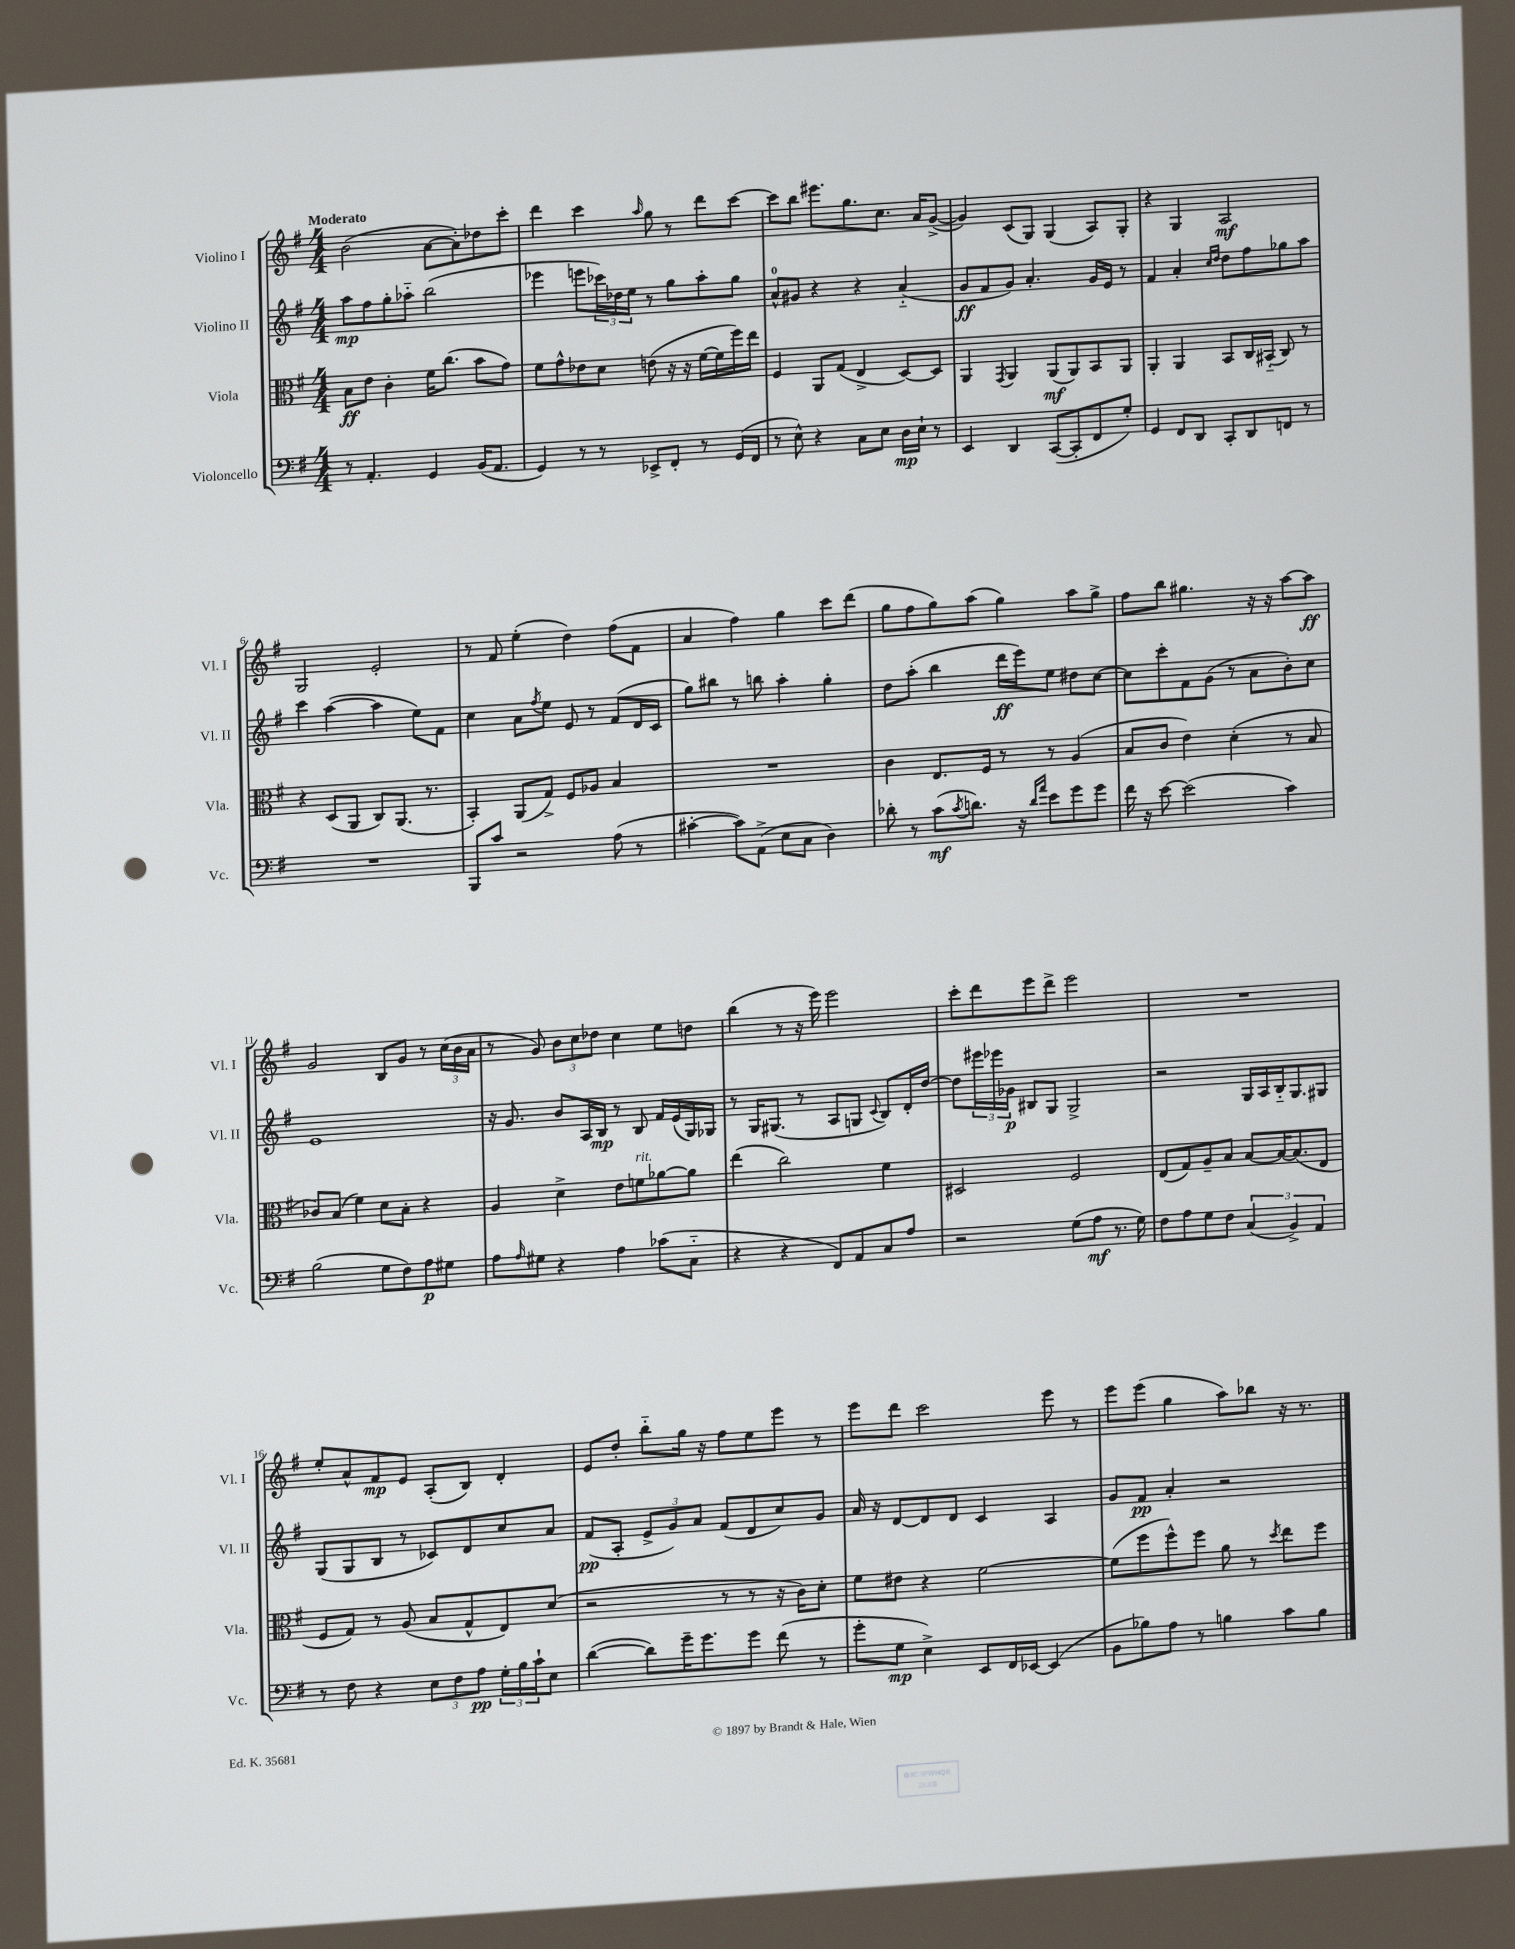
<<
\new StaffGroup <<
\new Staff = "s0" \with { instrumentName = "Violino I" shortInstrumentName = "Vl. I" } {
    \clef treble \key g \major \numericTimeSignature \time 4/4 \tempo "Moderato"
    b'2( a'8~ a'8-.) des''8 c'''8-. |
    d'''4 c'''4 \grace { a''16 } g''8 r8 d'''8 c'''8~ |
    c'''8 b''8 eis'''8. g''8. c''8. a'16 g'8~->( |
    g'4) c'8( g8) g4( a8) g8-. |
    r4 g4 a2\mf |
    g2 e'2-. |
    r8 fis'8 e''4-.( d''4) fis''8( fis'8 |
    a'4 fis''4) g''4 c'''8 d'''8( |
    g''8 fis''8 g''8) a''8( g''4) a''8 g''8-> |
    fis''8 b''8 gis''4. r16 r16 a''8~ a''8\ff |
    g'2 b8 g'8 r8 \tuplet 3/2 { c''16( b'16 a'16 } |
    r8 g'8) \tuplet 3/2 { b'8 c''8 des''8 } c''4 e''8 d''8 |
    b''4( r8 r16 e'''16) e'''2 |
    c'''8-. d'''8 e'''8 d'''8-> e'''2 |
    R1 |
    e''8-. a'8-^ fis'8\mp e'8 a8-.( b8) d'4-. |
    e'8 d''8-. b''8-_ g''16 r16 fis''8 e''8 e'''8 r8 |
    e'''8 d'''8 c'''2 e'''8 r8 |
    e'''8 e'''8( g''4 a''8) bes''8 r16 r8. \bar "|." |
}
\new Staff = "s1" \with { instrumentName = "Violino II" shortInstrumentName = "Vl. II" } {
    \clef treble \key g \major \numericTimeSignature \time 4/4
    a''8\mp fis''8 g''8-. aes''8-_ b''2( |
    ees'''4 e'''8 \tuplet 3/2 { ces'''16) des''16 e''16 } r8 g''8 a''8-. g''8 |
    a'8-0-^ gis'8 r4 r4 a'4-_( |
    g'8\ff fis'8 g'8) a'4.-. g'16 e'16 r8 |
    fis'4 a'4-. \grace { c''16 d''16 } d''8 fis''8 ges''8 a''8 |
    c'''4 a''4~( a''4 e''8) fis'8 |
    c''4 a'8 \acciaccatura { fis''8 } e''8 e'8 r8 fis'8( d'16 c'16 |
    g''8) bis''8 r8 b''8 a''4-. g''4-. |
    d''8 a''8-.( b''4 d'''16\ff e'''16) e''8 dis''8 c''8~ |
    c''8 c'''8-. fis'8 g'8( r8 a'8 b'8-.) c''8 |
    e'1 |
    r16 g'8. b'8 a16 b16\mp r8 b8 fis'16 e'16( g16) ges16 |
    r8 g16 gis8.( r8 a8 g8 \appoggiatura { c'8 } b8) d'16-. d''16~ |
    d''8 \tuplet 3/2 { eis'''16 ees'''16 ges'16\p } bis8 g8 g2-> |
    r2 g16 a16 b16-_ g8. gis8 |
    g8( g8 b8 r8 ces'8) d'8 c''8 a'8 |
    fis'8\pp( a8-. \tuplet 3/2 { e'8-> g'8) a'8 } fis'8( d'8 c''8) g'8 |
    a'16 r16 d'8~ d'8 d'8 c'4 a4 |
    g'8 fis'8\pp a'4-. r2 \bar "|." |
}
\new Staff = "s2" \with { instrumentName = "Viola" shortInstrumentName = "Vla." } {
    \clef alto \key g \major \numericTimeSignature \time 4/4
    b8\ff e'8 c'4-. fis'16 c''8.( b'8 g'8) |
    fis'8 g'8-^ ees'8 d'8 e'8( r16 r16 fis'16~ fis'16 fis''16) e''16 |
    fis4 a,8 g8( e4-> d8~) d8 |
    a,4 \acciaccatura { g,8 } a,4 a,8\mf( a,8) b,8 a,8 |
    a,4-. a,4 b,8 c16 bis,16-_( c8) r8 |
    r4 d8( a,8 c8) a,8.( r8. |
    b,4-.) a,8( g8->) fis8 aes8 b4 |
    R1 |
    c'4 e8. fis16 r8 r8 a4( |
    b8 c'8 e'4) d'4-.( r8 b8 |
    ces'8) b8( fis'4) d'8 b8-. r4 |
    a4 d'4-> e'8 f'8^\markup { \italic "rit." } aes'8~ aes'8 |
    e''4( c''2) fis'4 |
    dis2 fis2 |
    e8( g8) a8-- b8 b8~ b16~ b8.( e8 |
    fis8 g8) r8 a8( b8 g8-^ e8) d'8( |
    r2 r8 r8 r16 c'16) d'8-. |
    fis'8 eis'8 r4 fis'2~ |
    fis'8( fis''8 fis''8-^) fis''8 a'8 r8 \acciaccatura { d''8 } e''8 fis''8 \bar "|." |
}
\new Staff = "s3" \with { instrumentName = "Violoncello" shortInstrumentName = "Vc." } {
    \clef bass \key g \major \numericTimeSignature \time 4/4
    r8 a,4.-. g,4 b,16( a,8. |
    g,4) r8 r8 ees,8-> fis,8-. r8 g,16( fis,16 |
    r8 e8-^) r4 c8 e8 d16\mp e16-! r8 |
    e,4 d,4 c,8~( c,8-. fis,8 g8-.) |
    g,4 fis,8 d,8 c,8-. d,8 f,8 r8 |
    R1 |
    b,,8 c'8 r2 a8( r8 |
    cis'4~-. cis'8) a,8->( e8 c8 d4) |
    des'8-. r8 c'8\mf( \acciaccatura { c'8 } d'8.) r16 \grace { d'16 a'16 } e'8 g'8 g'8 |
    fis'16 r16 e'8~ e'2( c'4) |
    b2( g8 fis8) a8\p gis8 |
    a8 \grace { a16 } gis8 r4 a4 ces'8( c8-_ |
    r4 r4 fis,8) a,8 c8 a8 |
    r2 g8( a8\mf r8. g16) |
    fis8 a8 g8 fis8 \tuplet 3/2 { c4( b,4->) a,4 } |
    r8 fis8 r4 \tuplet 3/2 { e8 fis8 a8\pp } \tuplet 3/2 { g16-. b16 c'16-! } e8 |
    d'4~( d'8) g'16-- g'8. g'8 fis'8( r8 |
    g'8-. g8\mp e4->) e,8 fis,16 ees,16~ ees,4( |
    b,8 bes8) a8 r8 b4 c'8 b8 \bar "|." |
}
>>
>>
